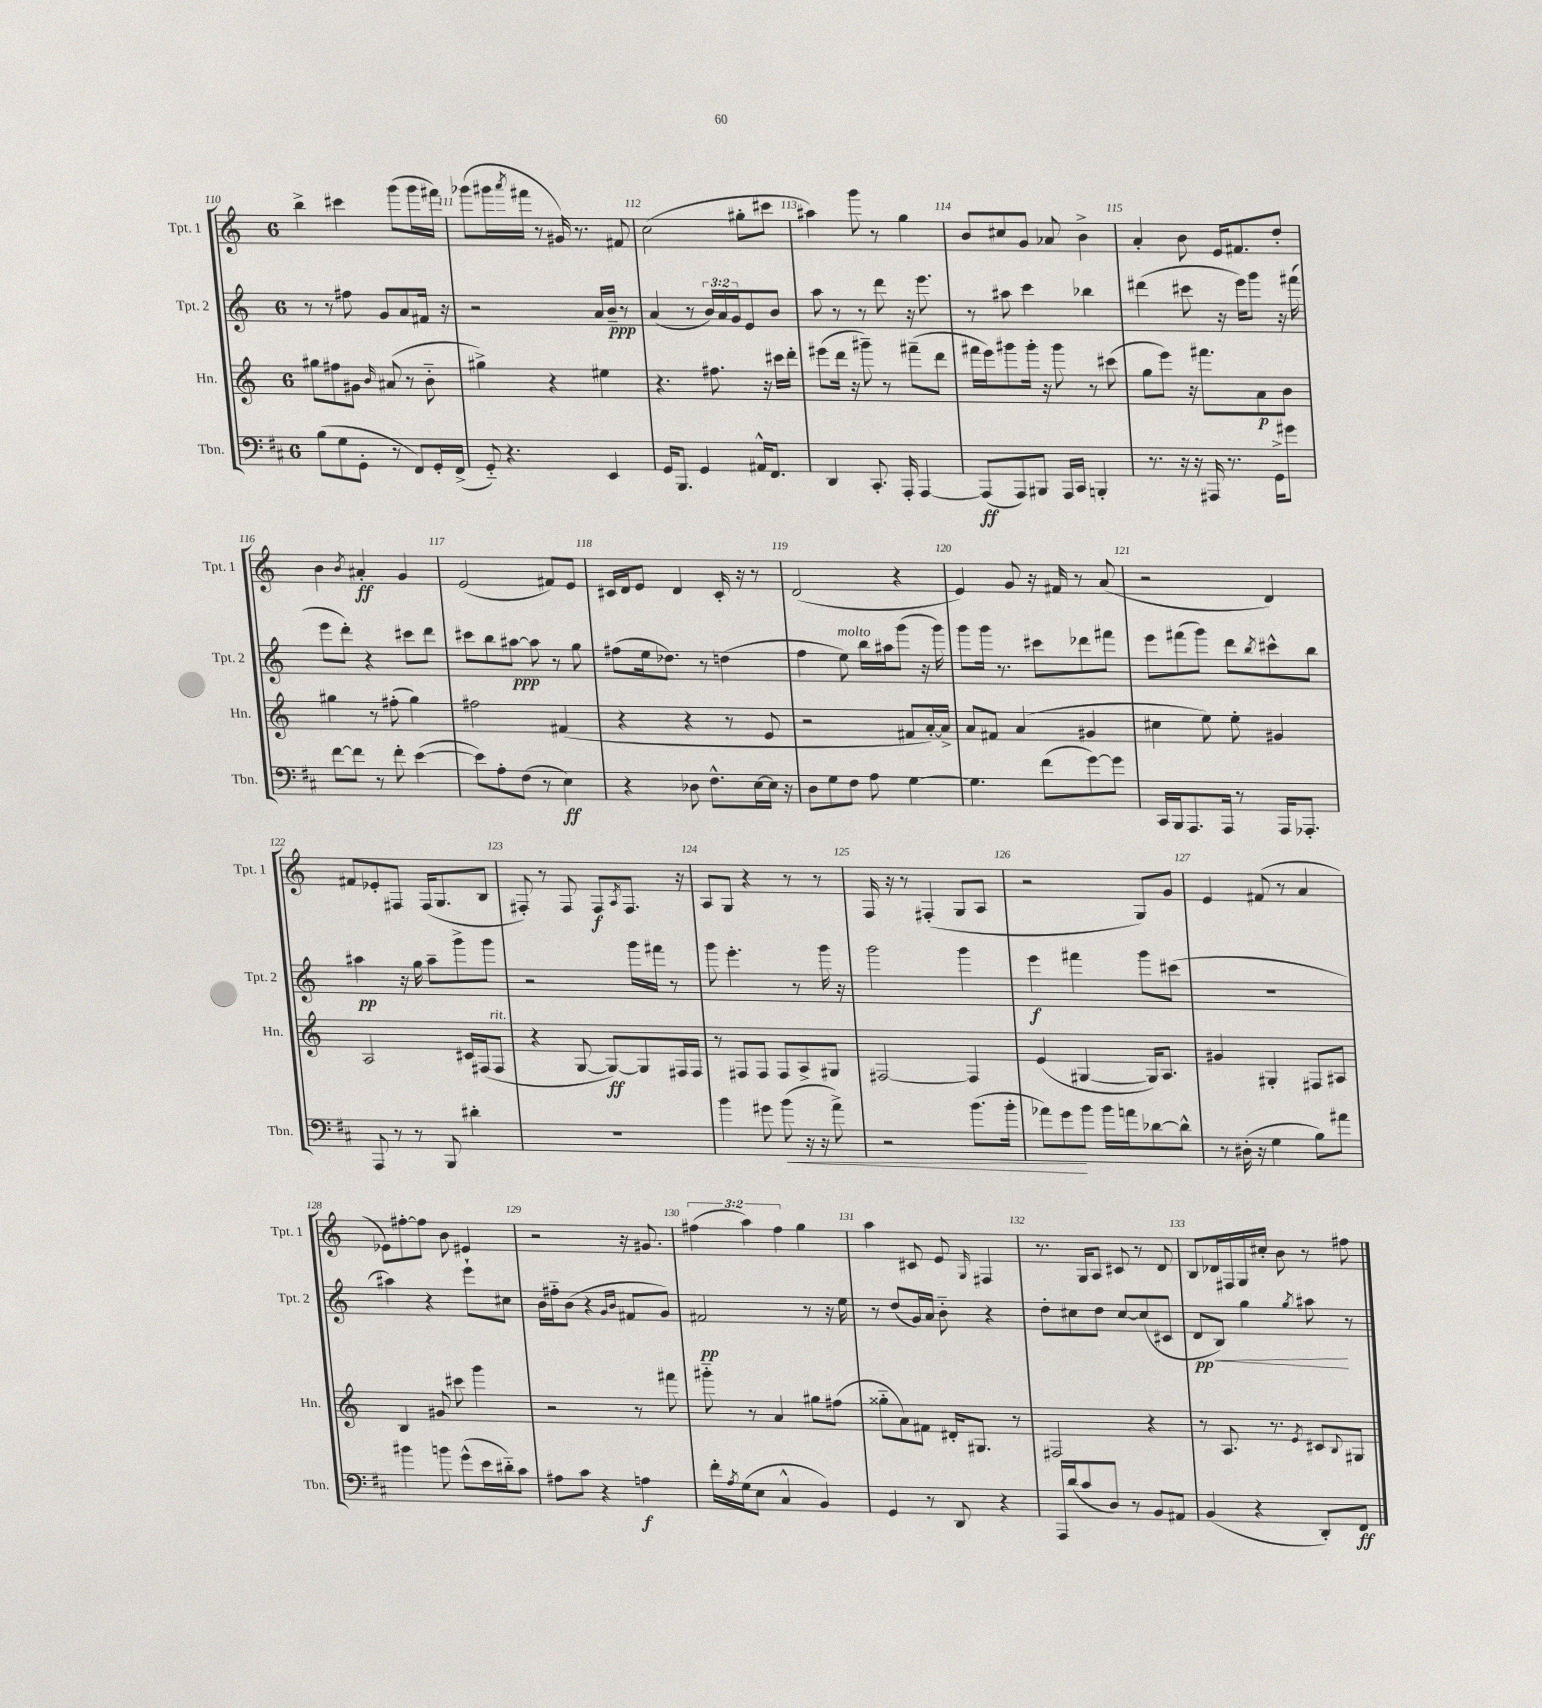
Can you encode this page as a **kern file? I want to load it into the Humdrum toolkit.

**kern	**dynam	**kern	**dynam	**kern	**dynam	**kern	**dynam
*part4	*part4	*part3	*part3	*part2	*part2	*part1	*part1
*staff4	*staff4	*staff3	*staff3	*staff2	*staff2	*staff1	*staff1
*I"Tbn.	*	*I"Hn.	*	*I"Tpt. 2	*	*I"Tpt. 1	*
*I'Tbn.	*	*I'Hn.	*	*I'Tpt. 2	*	*I'Tpt. 1	*
*clefF4	*	*clefG2	*	*clefG2	*	*clefG2	*
*k[f#c#]	*	*k[]	*	*k[]	*	*k[]	*
*M6/8	*	*M6/8	*	*M6/8	*	*M6/8	*
=110	=110	=110	=110	=110	=110	=110	=110
(8B\L	.	8gg#X\L	.	8r	.	4bb^\	.
8G\	.	8ff#X\	.	8r	.	.	.
8GG'\J	.	8g#X\J	.	8ff#X\	.	4ccc#X\	.
.	.	16qqb/	.	.	.	.	.
8r	.	(8a#X/	.	8g/L	.	.	.
8FF#/L)	.	8r	.	8a/	.	(8ggg\L	.
16GG'/L	.	8b\	.	16f#X/Jk	.	16ggg\L	.
(16FF#^/JJ	.	.	.	16r	.	16fff#X\JJ)	.
=111	=111	=111	=111	=111	=111	=111	=111
8GG/)	.	4gg#X^\)	.	2r	.	(8ggg-X\L	.
4.r	.	.	.	.	.	16ggg#X\L	.
.	.	.	.	.	.	8qaaa/	.
.	.	.	.	.	.	16fff#X\JJ	.
.	.	4r	.	.	.	8r	.
.	.	.	.	.	.	16g#X/)	.
.	.	.	.	.	.	8.r	.
4EE/	.	4ee#X\	.	16a/LL	.	.	.
.	.	.	.	16b~/JJ	ppp	.	.
.	.	.	.	8r	.	8f#X/	.
=112	=112	=112	=112	=112	=112	=112	=112
16GG/KL	.	4.r	.	(4a/	.	(2cc\	.
8.BBB/J	.	.	.	.	.	.	.
4GG/	.	.	.	8r	.	.	.
.	.	8.ff#X\	.	24b/LL)	.	.	.
.	.	.	.	24a/	.	.	.
.	.	.	.	24g/J	.	.	.
16AA#X^^/KL	.	.	.	8e/	.	8gg#X'\L	.
8.FF#/J	.	16r	.	.	.	.	.
.	.	16ccc#X\LL	.	8b/J	.	8ccc#X\J	.
.	.	16ddd'\JJ	.	.	.	.	.
=113	=113	=113	=113	=113	=113	=113	=113
4DD/	.	(8eee#X\L	.	8aa\	.	4aa#X\)	.
.	.	16ddd\Jk	.	8r	.	.	.
.	.	16r	.	.	.	.	.
8.CC#'/	.	8ggg#X~\)	.	8r	.	8ggg\	.
.	.	8r	.	8ddd\	.	8r	.
16AAA'/	.	.	.	.	.	.	.
[4AAA/	.	(8fff#X~\L	.	16r	.	4gg\	.
.	.	.	.	8.eee\	.	.	.
.	.	8ddd\J	.	.	.	.	.
=114	=114	=114	=114	=114	=114	=114	=114
(8AAA/L]	ff	16fff#X\LL	.	8r	.	8b/L	.
.	.	16eee\J)	.	.	.	.	.
8AAA/)	.	8ggg#X\	.	8aa#X\	.	8cc#X/	.
8BBB#X/J	.	16ggg#'\Jk	.	4ccc\	.	8g/J	.
.	.	16r	.	.	.	.	.
16AAA/LL	.	8ggg#\	.	.	.	8a-X/	.
16CC#/JJ	.	.	.	.	.	.	.
4BBBn'/	.	8r	.	4bb-X\	.	4b^\	.
.	.	(8ccc#X\	.	.	.	.	.
=115	=115	=115	=115	=115	=115	=115	=115
8.r	.	8gg\L	.	(4ddd#X\	.	4a'/	.
.	.	8eee\J)	.	.	.	.	.
16r	.	.	.	.	.	.	.
16r	.	16r	.	8ccc#X\	.	8b\	.
16AAA#X/	.	8.fff#X\L	.	.	.	.	.
8.r	.	.	.	16r	.	16e/KL	.
.	.	.	.	16eee\KL)	.	8.f#X/	.
.	.	8a\	p	8ggg\J	.	.	.
16GG^\KL	.	.	.	.	.	.	.
8g#X\J	.	8b\J	.	16r	.	8dd'/J	.
.	.	.	.	(16fff#X\	.	.	.
!!LO:LB:g=z
=116	=116	=116	=116	=116	=116	=116	=116
[8f#\L	.	4gg#X\	.	8eee\L	.	4b\	.
8f#\J]	.	.	.	8ddd'\J)	.	.	.
.	.	.	.	.	.	8qb/	.
8r	.	8r	.	4r	.	4a#X'/	ff
8f#'\	.	(8ff#X'\	.	.	.	.	.
([4e\	.	4gg#\)	.	8ccc#X\L	.	4g/	.
.	.	.	.	8ddd\J	.	.	.
=117	=117	=117	=117	=117	=117	=117	=117
8e\L])	.	2ff#X\	.	8ccc#X\L	.	(2e/	.
8A'\	.	.	.	8bb\	.	.	.
(8F#\J	.	.	.	[8aa#X\J	ppp	.	.
8r	.	.	.	8aa#\]	.	.	.
4E\)	ff	(4f#X/	.	8r	.	8f#X/L)	.
.	.	.	.	8gg\	.	8e/J	.
=118	=118	=118	=118	=118	=118	=118	=118
4r	.	4r	.	(8ff#X\L	.	16c#X/LL	.
.	.	.	.	.	.	16d/J	.
.	.	.	.	16ee\k	.	8e/J	.
.	.	.	.	8.dd-X\J)	.	.	.
8D-X\	.	4r	.	.	.	4d/	.
8.F#^^\L	.	.	.	8r	.	.	.
.	.	8r	.	(4ddn\	.	16c#'/	.
[16E\L	.	.	.	.	.	16r	.
16E\JJ]	.	8e/	.	.	.	8r	.
16r	.	.	.	.	.	.	.
=119	=119	=119	=119	=119	=119	=119	=119
8D\L	.	2r	.	4ff\	.	(2d/	.
8G\	.	.	.	.	.	.	.
!	!	!	!	!LO:TX:a:i:t=molto	!	!	!
8F#\J	.	.	.	8ee\)	.	.	.
8A\	.	.	.	16bb\LL	.	.	.
.	.	.	.	16aa#X\J	.	.	.
[4G\	.	8f#X/L	.	(8ggg\J	.	4r	.
.	.	[16a'/L)	.	16r	.	.	.
.	.	16a^/JJ]	.	16ggg\)	.	.	.
=120	=120	=120	=120	=120	=120	=120	=120
4.G\]	.	8a/L	.	8ggg\L	.	4e/)	.
.	.	8f#X/J	.	16ggg\Jk	.	.	.
.	.	.	.	8.r	.	.	.
.	.	(4a/	.	.	.	8g/	.
(8f#\L	.	.	.	8ccc#X\L	.	16r	.
.	.	.	.	.	.	16f#X/	.
[8g\)	.	4g#X/	.	8ddd-X\	.	8r	.
8g\J]	.	.	.	8fff#X\J	.	(8a/	.
=121	=121	=121	=121	=121	=121	=121	=121
16CC#/LL	.	4cc#X\	.	8eee\L	.	2r	.
16BBB/J	.	.	.	.	.	.	.
8.AAA/	.	.	.	(8fff#X\	.	.	.
.	.	8ee\)	.	8ggg\J)	.	.	.
16AAA/Jk	.	.	.	.	.	.	.
8r	.	8ee'\	.	8ddd\L	.	.	.
.	.	.	.	8qbb/	.	.	.
16AAA/KL	.	4g#X/	.	8ccc#X^^\	.	4d/)	.
8.AAA-X'/J	.	.	.	.	.	.	.
.	.	.	.	8bb\J	.	.	.
!!LO:LB:g=z
=122	=122	=122	=122	=122	=122	=122	=122
8AAA/	.	2A/	.	4aa#X\	pp	8f#X/L	.
8r	.	.	.	.	.	8e-X'/	.
8r	.	.	.	16r	.	8F#X/J	.
.	.	.	.	16gg\	.	.	.
8BBB/	.	.	.	8aa#~\L	.	(16F#/KL	.
.	.	.	.	.	.	8.G/	.
4d#X'\	.	16c#X/LL	.	8ggg^\	.	.	.
.	.	(16F#X/J	.	.	.	.	.
!	!	!LO:TX:a:i:t=rit.	!	!	!	!	!
.	.	8F#/J	.	8ggg\J	.	8B/J	.
=123	=123	=123	=123	=123	=123	=123	=123
2.r	.	4r	.	2r	.	8F#X'/)	.
.	.	.	.	.	.	8r	.
.	.	[8G/	.	.	.	8F#/	.
.	.	8G/L_)	ff	.	.	8F#/L	f
.	.	.	.	.	.	8qA/	.
.	.	8G/]	.	16ggg\LL	.	8.F#/J	.
.	.	.	.	16fff#X\JJ	.	.	.
.	.	16F#X/L	.	8r	.	.	.
.	.	16F#/JJ	.	.	.	16r	.
=124	=124	=124	=124	=124	=124	=124	=124
4b\	.	8r	.	8ggg\	.	8A/L	.
.	.	8F#X/L	.	4.eee'\	.	8G/J	.
8g#X\	.	8F#/J	.	.	.	4r	.
!	!LO:HP:b	!	!	!	!	!	!
(8b\	<	8F#/L	.	.	.	.	.
16r	.	8A^/	.	8r	.	8r	.
16r	.	.	.	.	.	.	.
8a^\)	.	8G#X/J	.	16ggg\	.	8r	.
.	.	.	.	16r	.	.	.
=125	=125	=125	=125	=125	=125	=125	=125
2r	.	[2F#X/	.	2ggg\	.	16F/	.
.	.	.	.	.	.	16r	.
.	.	.	.	.	.	8r	.
.	.	.	.	.	.	(4F#X'/	.
(8.b\L	.	4F#/]	.	4ggg\	.	8G/L	.
.	.	.	.	.	.	8A/J	.
16b'\Jk	.	.	.	.	.	.	.
=126	=126	=126	=126	=126	=126	=126	=126
8a-X\L)	.	(4e/	.	4eee\	f	2r	.
8g\	.	.	.	.	.	.	.
8b\J	[	[4G#X/	.	4fff#X\	.	.	.
16b\LL	.	.	.	.	.	.	.
16an\J	.	.	.	.	.	.	.
[8d-X\	.	16G#/KL])	.	8ggg\L	.	8G/L)	.
.	.	8.A/J	.	.	.	.	.
8d-^^\J]	.	.	.	(8ccc#X\J	.	8g/J	.
=127	=127	=127	=127	=127	=127	=127	=127
8r	.	4g#X/	.	2.r	.	4e/	.
(16D#X'\	.	.	.	.	.	.	.
16r	.	.	.	.	.	.	.
4G\	.	4G#X'/	.	.	.	(8f#X/	.
.	.	.	.	.	.	8r	.
8B\L)	.	8F#X/L	.	.	.	4a/	.
8a#X\J	.	8A#X/J	.	.	.	.	.
!!LO:LB:g=z
=128	=128	=128	=128	=128	=128	=128	=128
4b#X\	.	4B/	.	4aa#X\)	.	8e-X\L)	.
.	.	.	.	.	.	[8ff#X'\	.
8bn\	.	8g#X/	.	4r	.	8ff#\J]	.
(8g^^\L	.	8ccc#X\	.	.	.	8b\	.
16e\L	.	4ggg\	.	8eee`\L	.	4e#X/	.
16d#X\J)	.	.	.	.	.	.	.
8c#\J	.	.	.	8cc#X\J	.	.	.
=129	=129	=129	=129	=129	=129	=129	=129
8A#X\L	.	2r	.	16b\LL	.	2r	.
.	.	.	.	16ff#X\J	.	.	.
8c#\J	.	.	.	(8b\J	.	.	.
4r	.	.	.	4r	.	.	.
.	.	.	.	16qqg/LL	.	.	.
.	.	.	.	16qqb/JJ	.	.	.
4An\	f	8r	.	8f#X/L	.	16r	.
.	.	.	.	.	.	8.g#X/	.
.	.	8fff#X\	.	8g/J)	.	.	.
=130	=130	=130	=130	=130	=130	=130	=130
16f#'\LL	.	8ggg#X\	.	2f#X/	pp	(6ff#X\	.
8qA/	.	.	.	.	.	.	.
(16G\J	.	.	.	.	.	.	.
8E\J	.	8r	.	.	.	.	.
.	.	.	.	.	.	6aa\)	.
4C#^^/	.	4a/	.	.	.	.	.
.	.	.	.	.	.	6ff#\	.
4BB/)	.	8gg#X\L	.	8r	.	4gg\	.
.	.	(8ff#X\J	.	16r	.	.	.
.	.	.	.	16ee\	.	.	.
=131	=131	=131	=131	=131	=131	=131	=131
4GG/	.	8gg##X\L	.	8r	.	4aa\	.
.	.	8a\)	.	(8dd/L	.	.	.
8r	.	8f#X\J	.	16g/L)	.	8c#X/	.
.	.	.	.	16a/JJ	.	.	.
8DD/	.	16d#X'/KL	.	8b\	.	8e/	.
.	.	8.G#X/J	.	.	.	.	.
.	.	.	.	.	.	16qqG/	.
4r	.	.	.	4r	.	4F#X/	.
.	.	8r	.	.	.	.	.
=132	=132	=132	=132	=132	=132	=132	=132
16AAA/LL	.	2F#X/	.	8dd'\L	.	8.r	.
(16d/J	.	.	.	.	.	.	.
8c#/	.	.	.	8cc#X\	.	.	.
.	.	.	.	.	.	16G/KL	.
8D/J)	.	.	.	8dd\J	.	8A/J	.
8r	.	.	.	[8cc#/L	.	8c#X/	.
8BB/L	.	4r	.	(8cc#/]	.	8r	.
8AA#X/J	.	.	.	8c#X/J	.	8d/	.
=133	=133	=133	=133	=133	=133	=133	=133
!	!	!	!	!	!LO:HP:b	!	!
(4BB/	.	8r	.	8d/L	< pp	8B/L	.
.	.	8.A/	.	8B/J)	.	16d-X/L	.
.	.	.	.	.	.	16F#X/	.
4r	.	.	.	4gg\	.	16G/	.
.	.	8.r	.	.	.	16cc#X'/JJ	.
.	.	.	.	.	.	8b\	.
.	.	8qe/	.	8qgg/	.	.	.
8DD'/L)	.	8c#X/L	.	8aa#X\	.	8r	.
.	.	8qqB/	.	.	.	.	.
8FF#/J	ff	8G#X/J	.	8r	[	8ff#X\	.
==	==	==	==	==	==	==	==
*-	*-	*-	*-	*-	*-	*-	*-
